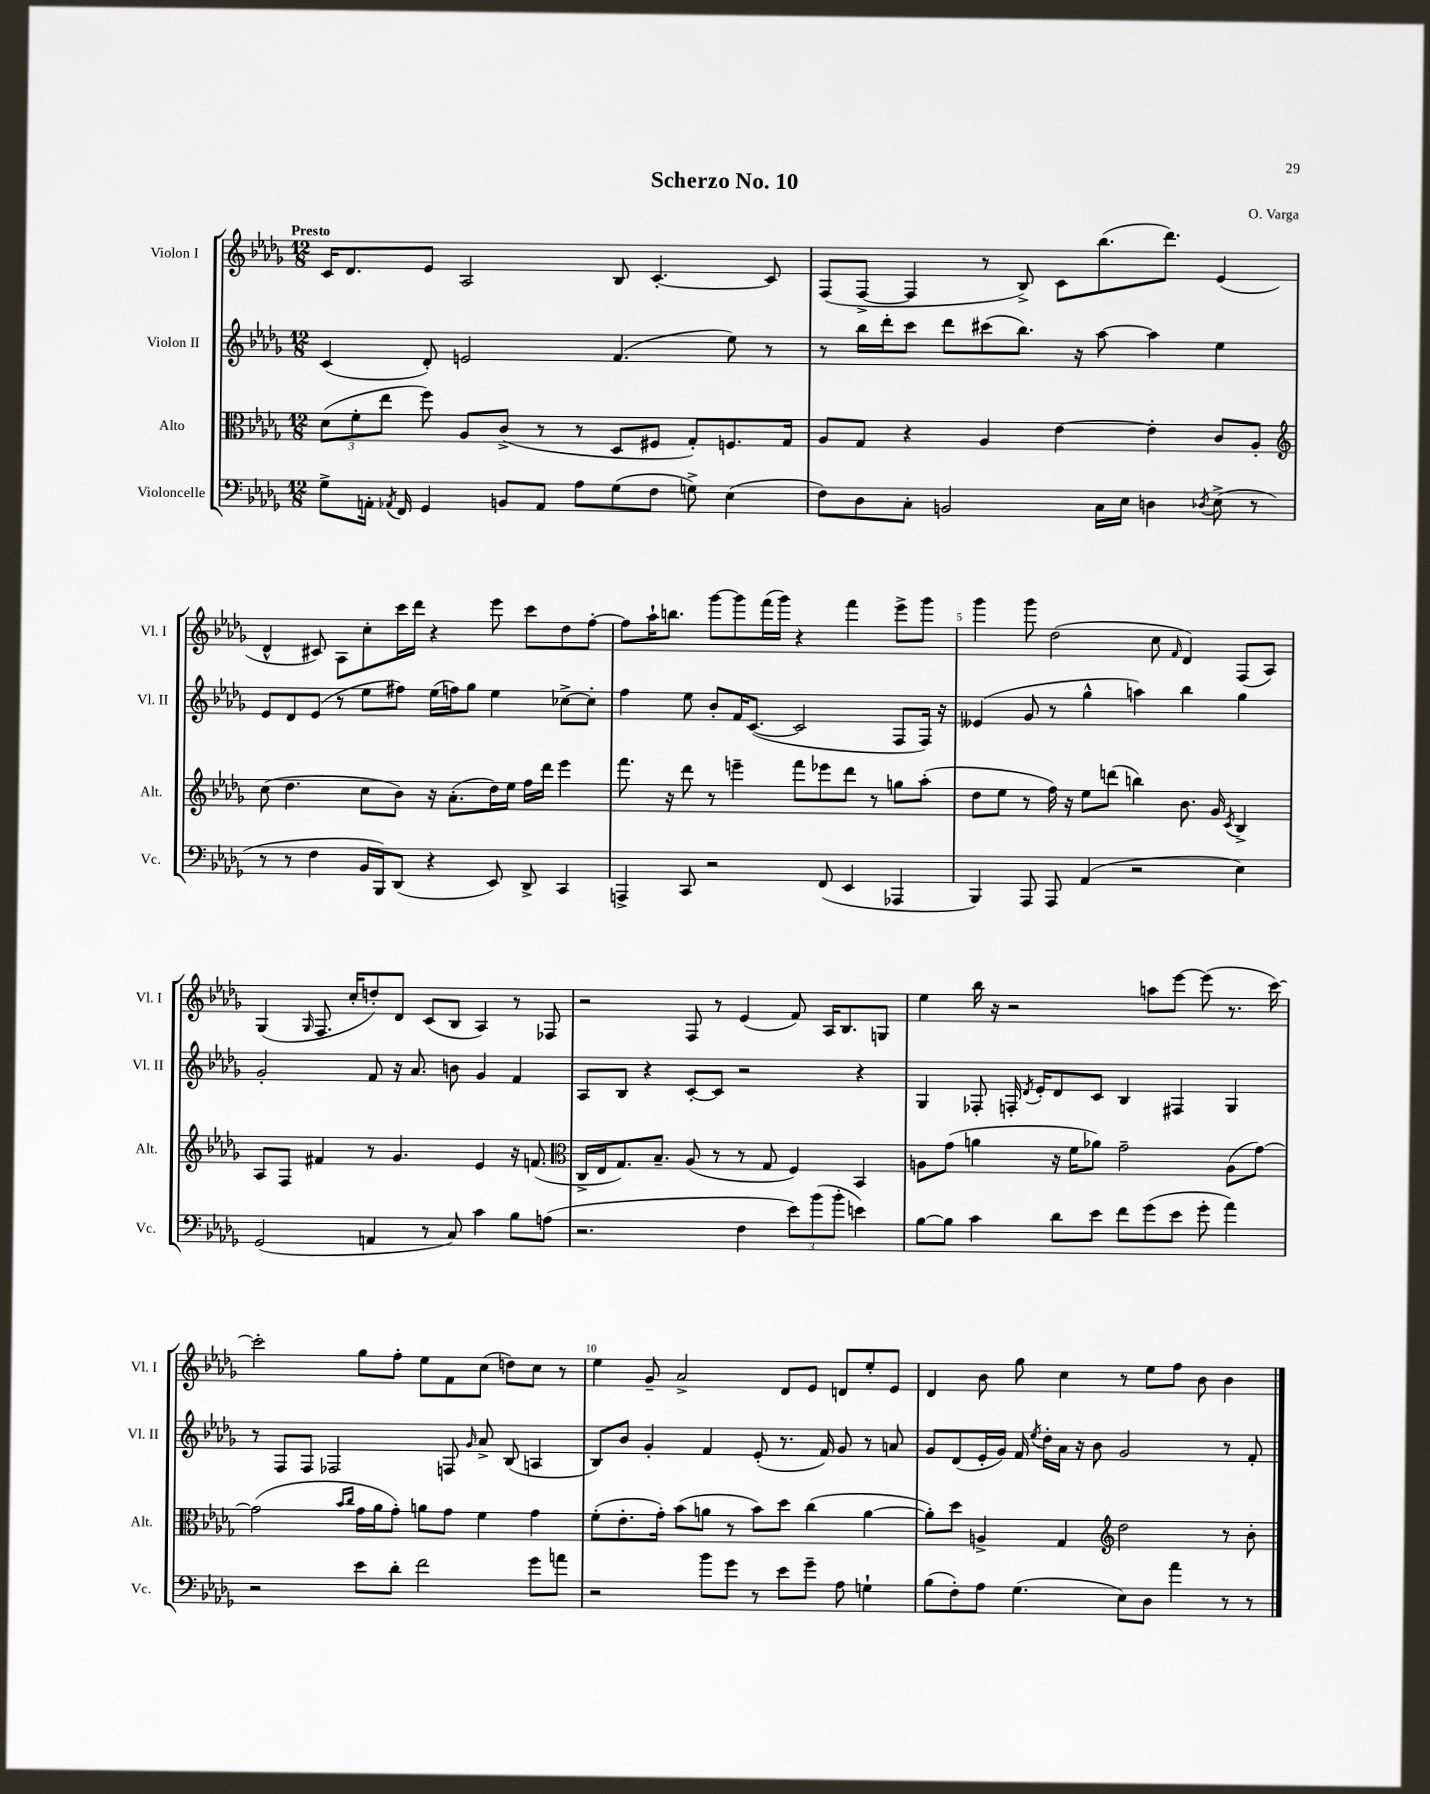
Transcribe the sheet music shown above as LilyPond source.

\header { title = "Scherzo No. 10" composer = "O. Varga" }
<<
\new StaffGroup <<
\new Staff = "s0" \with { instrumentName = "Violon I" shortInstrumentName = "Vl. I" } {
    \clef treble \key des \major \numericTimeSignature \time 12/8 \tempo "Presto"
    \autoBeamOff c'16[ des'8. ees'8] aes2 bes8 c'4.~-. c'8 |
    f8[( f8]~-> f4 r8 bes8->) c'8[ bes''8.( des'''8.]) ees'4( |
    des'4-^ cis'8) aes8[ c''8-. c'''16 des'''16] r4 ees'''8 c'''8[ des''8 f''8]~-. |
    f''8[ aes''16-! b''8.] ges'''8[~ ges'''8 f'''16( ges'''16]) r4 f'''4 ees'''8[-> ges'''8] |
    ges'''4 ges'''8 des''2( c''8 \grace { f'16 } des'4) f8[( aes8]) |
    ges4( \grace { ges16 } f8. c''16[-. d''8-.) des'8] c'8[( bes8] aes4) r8 fes8 |
    r2 f8 r8 ees'4( f'8) aes16[ bes8. g8] |
    ees''4 bes''16 r16 r2 a''8[ ees'''8]~ ees'''8( r8. c'''16~) |
    c'''2-. ges''8[ f''8]-. ees''8[ f'8 c''8]( d''8[) c''8] r8 |
    ees''4 ges'8-- aes'2-> des'8[ ees'8] d'8[ ees''8-. ees'8] |
    des'4 bes'8 ges''8 c''4 r8 ees''8[ f''8] bes'8 bes'4 \bar "|." |
}
\new Staff = "s1" \with { instrumentName = "Violon II" shortInstrumentName = "Vl. II" } {
    \clef treble \key des \major \numericTimeSignature \time 12/8
    \autoBeamOff c'4( des'8-.) e'2 f'4.( ees''8) r8 |
    r8 bes''16[ des'''16-. c'''8] des'''8[ cis'''8( bes''8.]) r16 aes''8~ aes''4 ees''4 |
    ees'8[ des'8 ees'8]( r8 ees''8[ fis''8]) ees''16[( f''16) ges''8] ees''4 ces''8[~-> ces''8]-. |
    f''4 ees''8 bes'8[-. f'16 c'8.]~( c'2 f8[ f16]) r16 |
    eeses'4( ges'8 r8 ges''4-^ a''4) bes''4 ges''4 |
    ges'2-. f'8 r16 aes'8. b'8 ges'4 f'4 |
    aes8[ bes8] r4 c'8[~-. c'8] r2 r4 |
    ges4 fes8-. f16-. \acciaccatura { des'8 } ees'16[-. des'8 c'8] bes4 fis4 ges4 |
    r8 f8[ f8] fes2 f8 \grace { ges'16 } aes'8-> bes8( a4 |
    bes8[) bes'8] ges'4-. f'4 ees'8-.( r8. f'16) ges'8 r8 a'8 |
    ges'8[ des'8( ees'16-. ges'16]) f'16 \acciaccatura { ees''8 } des''16[-. aes'16] r16 bes'8 ges'2 r8 f'8-. \bar "|." |
}
\new Staff = "s2" \with { instrumentName = "Alto" shortInstrumentName = "Alt." } {
    \clef alto \key des \major \numericTimeSignature \time 12/8
    \autoBeamOff \tuplet 3/2 { des'8[( f'8-. ees''8] } f''8) aes8[ c'8]->( r8 r8 des8[ fis8] ges8[-.) f8. ges16] |
    aes8[ ges8] r4 aes4 ees'4~ ees'4-. c'8[ aes8]-. |
    \clef treble c''8( des''4. c''8[ bes'8]) r16 aes'8.[-.( des''16) ees''16] f''16[ des'''16] ees'''4 |
    f'''8. r16 des'''8 r8 e'''4-- f'''8[ ees'''8 des'''8] r8 g''8[ aes''8]-.( |
    des''8[ ees''8] r8 f''16) r16 ees''8[ d'''8]( b''4) bes'8. ges'16 \acciaccatura { c'8 } bes4-> |
    aes8[ f8] fis'4 r8 ges'4. ees'4 r16 f'8.( |
    \clef alto c16[-> ees16 ges8.) bes8.]-- aes8( r8 r8 ges8 f4) bes,4 |
    a8[ ges'8]( a'4 r16 f'16[ aes'8]) ges'2-- a8[( ges'8]~) |
    ges'2( \grace { bes'16[ c''16] } ges'16[ aes'16 ges'8]-.) a'8[ ges'8] f'4 ges'4 |
    f'8[-.( ees'8.-. ges'16]-.) bes'8[( a'8] r8 bes'8[) des''8] c''4( a'4~ |
    a'8[-.) des''8] a4-> ges4 \clef treble des''2 r8 bes'8-. \bar "|." |
}
\new Staff = "s3" \with { instrumentName = "Violoncelle" shortInstrumentName = "Vc." } {
    \clef bass \key des \major \numericTimeSignature \time 12/8
    \autoBeamOff ges8[-> a,16]-. \acciaccatura { aes,8 } f,16 ges,4 b,8[ aes,8] aes8[ ges8( f8] g8->) ees4( |
    f8[) des8 c8]-. b,2 c16[ ees16] d4 \acciaccatura { des8 } ees8->( r8 |
    r8 r8 f4 bes,16[ bes,,16) des,8]( r4 ees,8) des,8-> c,4 |
    a,,4-> c,8 r2 f,8( ees,4 aes,,4 |
    bes,,4) aes,,8 aes,,8 aes,4( r2 ees4) |
    ges,2( a,4 r8 c8) c'4 bes8[ a8]( |
    r2. f4 \tuplet 3/2 { ees'8[) bes'8( bes'8]-. } e'4) |
    bes8[~ bes8] c'4 des'8[ ees'8] f'8[ ges'8( ees'8] ges'8-. aes'4) |
    r2 ees'8[ des'8]-. f'2 ges'8[ a'8] |
    r2 bes'8[ ges'8] r8 ees'8[ ges'8]-- aes8 g4-! |
    bes8[( f8-.) aes8] ges4.( ees8[) des8] aes'4 r8 r8 \bar "|." |
}
>>
>>
\layout { \context { \Score \override BarNumber.break-visibility = ##(#f #t #t) barNumberVisibility = #(every-nth-bar-number-visible 5) } }
